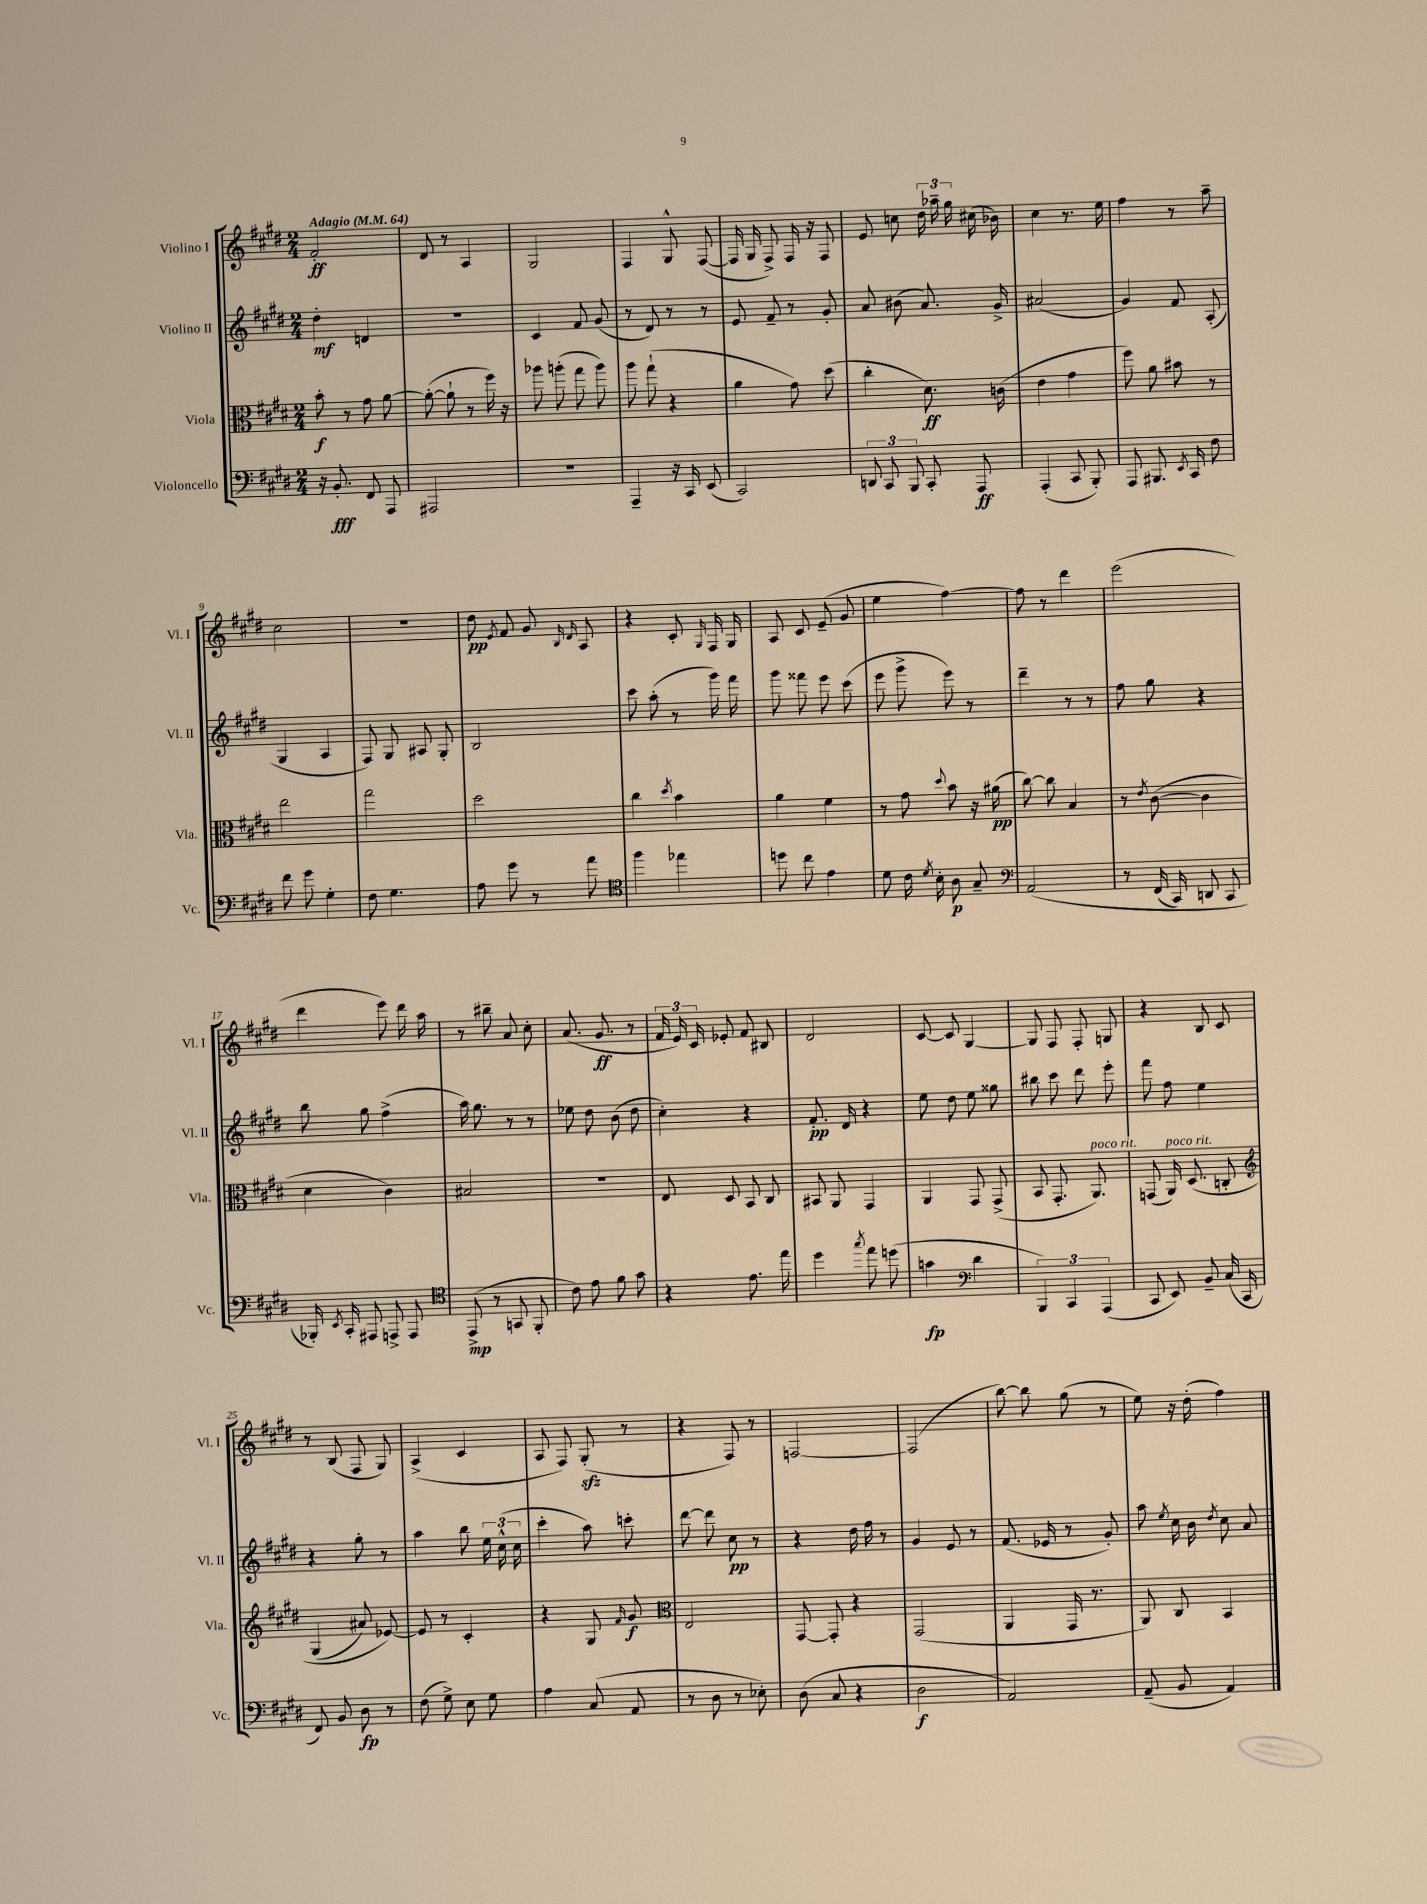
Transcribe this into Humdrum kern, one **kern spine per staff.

**kern	**kern	**kern	**kern
*staff4	*staff3	*staff2	*staff1
*clefF4	*clefC3	*clefG2	*clefG2
*k[f#c#g#d#]	*k[f#c#g#d#]	*k[f#c#g#d#]	*k[f#c#g#d#]
*M2/4	*M2/4	*M2/4	*M2/4
*MM64	*MM64	*MM64	*MM64
16r	8b'\	4dd#'\	2f#'/
8.BB'/	.	.	.
.	8r	.	.
8FF#/	8g#\	4d/	.
8AAA/	[8a\	.	.
=	=	=	=
2AAA#/	(8a'\_	2r	8d#/
.	8a`\]	.	8r
.	8r	.	4A/
.	16ff#\)	.	.
.	16r	.	.
=	=	=	=
2r	8aa-\	4c#/	2G#/
.	(8aa'\	.	.
.	8gg#\	8f#/	.
.	8aa\)	(8g#/	.
=	=	=	=
4AAA~/	8aa\	8r	4F#/
.	(8gg#`\	8d#/)	.
16r	4r	8r	8G#^^/
16CC#/	.	.	.
(8EE/	.	8r	([8F#/
=	=	=	=
2CC#/)	4a\	8e/	16F#/]
.	.	.	16G#/
.	.	8f#~/	8F#^/)
.	8g#\)	8r	16F#/
.	.	.	16r
.	(8dd#\	8g#'/	8F#/
=	=	=	=
12DD/	4cc#'\	8a/	8e/
12CC#/	.	.	.
.	.	(8b#\	8cc\
12BBB/	.	.	.
8CC#'/	8.d#\)	8.a/)	24dd#\
.	.	.	24aa-~\
.	.	.	24gg#\
8AAA/	.	.	(16cc#\
.	(16c\	16g#^/	16b-\)
=	=	=	=
(4AAA'/	4e\	(2a#/	4cc#\
8CC#/	4g#\	.	8.r
8BBB'/)	.	.	.
.	.	.	16ee\
=	=	=	=
8AAA/	8ff#\)	4g#/)	4ff#\
8.BBB#/	8a\	.	.
.	8b#\	8f#/	8r
8qEE/	.	.	.
16CC#/	.	.	.
8F#\	8r	(8A'/	8aa~\
=	=	=	=
8f#\	2ee\	4G#/	2cc#\
8g#\	.	.	.
4G#'\	.	4A/	.
=	=	=	=
8F#\	2gg#\	8F#/)	2r
4.G#\	.	8G#/	.
.	.	8A#/	.
.	.	8G#'/	.
=	=	=	=
8A\	2dd#\	2B/	8dd#\
.	.	.	8qe/
8g#\	.	.	8f#/
8r	.	.	8g#/
.	.	.	16qqB/
.	.	.	16qqd#/
8a\	.	.	8A/
=	=	=	=
*clefC4	*	*	*
4ff#\	4cc#\	8ccc#\	4r
.	.	(8aa'\	.
.	8qdd#/	.	.
4ee-\	4b\	8r	8c#'/
.	.	.	16qqG#/
.	.	16ggg#\)	16F#/
.	.	16fff#\	16G#/
=	=	=	=
8dd\	4a\	8ggg#\	8A/
8cc#\	.	8fff##\	8c#/
4e\	4f#\	8eee\	(8e~/
.	.	(8ccc#\	8g#/
=	=	=	=
8d#\	8r	8eee\	4ee\
16c#\	8g#\	8ggg#^\	.
8qd#/	.	.	.
16B'\	.	.	.
.	8qqdd#/	.	.
8A\	8b\	8eee\)	[4ff#\)
8G#~/	16r	8r	.
.	(16a#\	.	.
=	=	=	=
*clefF4	*	*	*
&(2AA/	[8cc#\)	4ddd#~\	8ff#\]
.	8cc#\]	.	8r
.	4B/	8r	4ddd#\
.	.	8r	.
=	=	=	=
8r	8r	8ff#\	(2eee\
.	8qe/	.	.
(16FF#/	([8c#\	8gg#\	.
16CC#/)	.	.	.
8DD/	4c#\]	4r	.
8CC#/	.	.	.
=	=	=	=
16BBB-'/&)	4d#\	8bb\	4ddd#\
8qEE/	.	.	.
16CC#'/	.	.	.
8AAA#/	.	8gg#\	.
8AAA^/	4c#\)	(4ff#^\	8eee\)
8AAA/	.	.	16ddd#\
.	.	.	16aa\
=	=	=	=
*clefC4	*	*	*
(8EE^/	2B#/	16aa\)	8r
.	.	8.gg#\	.
8r	.	.	8bb#~\
8GG/	.	8r	8a/
8FF#'/	.	8r	8cc#'\
=	=	=	=
8c#\)	2r	8ee-\	(8.a/
8e\	.	8dd#\	.
.	.	.	8.g#/
8f#\	.	(8b\	.
8g#\	.	8dd#\	8r
=	=	=	=
4r	8E/	4cc#'\)	24f#/
.	.	.	24e/)
.	.	.	24c#/
.	8D#/	.	8e-'/
8.e\	8BB/	4r	8f#/
.	8C#/	.	8B#/
16ee\	.	.	.
=	=	=	=
4dd#\	8BB#/	8.f#'/	2d#/
.	8AA/	.	.
.	.	16d#/	.
8qgg#/	.	.	.
8ee\	4GG#/	4r	.
(8dd\	.	.	.
=	=	=	=
4g\	4AA/	8ee\	[8c#/
.	.	8dd#\	8c#/]
*clefF4	*	*	*
4d#\	8GG#/	8ee\	[4G#/
.	(8GG#^/	8gg##\	.
=	=	=	=
6BBB/)	8BB/	8bb#\	8G#/]
.	8.GG#'/	8ccc#\	8F#/
6CC#/	.	.	.
.	.	8ddd#\	8F#'/
.	8.AA/)	.	.
(6AAA/	.	.	.
.	.	8eee'\	8G/
=	=	=	=
8CC#/	(8GG/	8fff#\	4r
8EE/)	16AA/)	8ff#\	.
.	&(8.D#/	.	.
8BB~/	.	4ee\	8B/
(16C#/	8C'/	.	8c#/
16CC#/	.	.	.
=	=	=	=
*	*clefG2	*	*
8FF#/)	(4G#/	4r	8r
8BB/	.	.	(8B/
8D#\	8a#/)	8gg#'\	8F#/
8r	[8e-/&)	8r	8G#/)
=	=	=	=
(8F#\	8e-/]	4aa\	(4A^/
8G#^\)	8r	.	.
8E\	4c#'/	8bb\	4c#/
8G#\	.	24ee\	.
.	.	(24cc#^^\	.
.	.	24cc#\	.
=	=	=	=
4A\	4r	4ccc#'\	8A/
.	.	.	8F#/)
(8C#/	8G#/	8aa\)	(8G#'/
.	16qqf#/	.	.
8AA/	8g#/	8ccc'\	8r
=	=	=	=
*	*clefC3	*	*
8r	2E/	[8ddd#\	4r
8D#\	.	8ddd#\]	.
8r	.	8cc#\	8F#/)
8E-'\)	.	8r	8r
=	=	=	=
(8D#\	[8GG#/	4r	[2F/
8C#/	8GG#'/]	.	.
4r	4r	16dd#\	.
.	.	16ff#\	.
.	.	8r	.
=	=	=	=
2D#\	(2GG#/	4g#/	(2F/]
.	.	8e/	.
.	.	8r	.
=	=	=	=
2AA/)	4AA/	(8.f#/	[8bb\)
.	.	.	8bb\]
.	.	16e-/	.
.	16GG#/	8r	(8gg#\
.	8.r	.	.
.	.	8g#'/)	8r
=	=	=	=
(8AA~/	8AA/)	8aa\	8ee\)
.	.	8qee/	.
8BB/	8C#/	16cc#\	16r
.	.	16b\	(16dd#'\
.	.	8qdd#/	.
4AA/)	4BB/	8cc#\	4ff#\)
.	.	8a/	.
==	==	==	==
*-	*-	*-	*-
